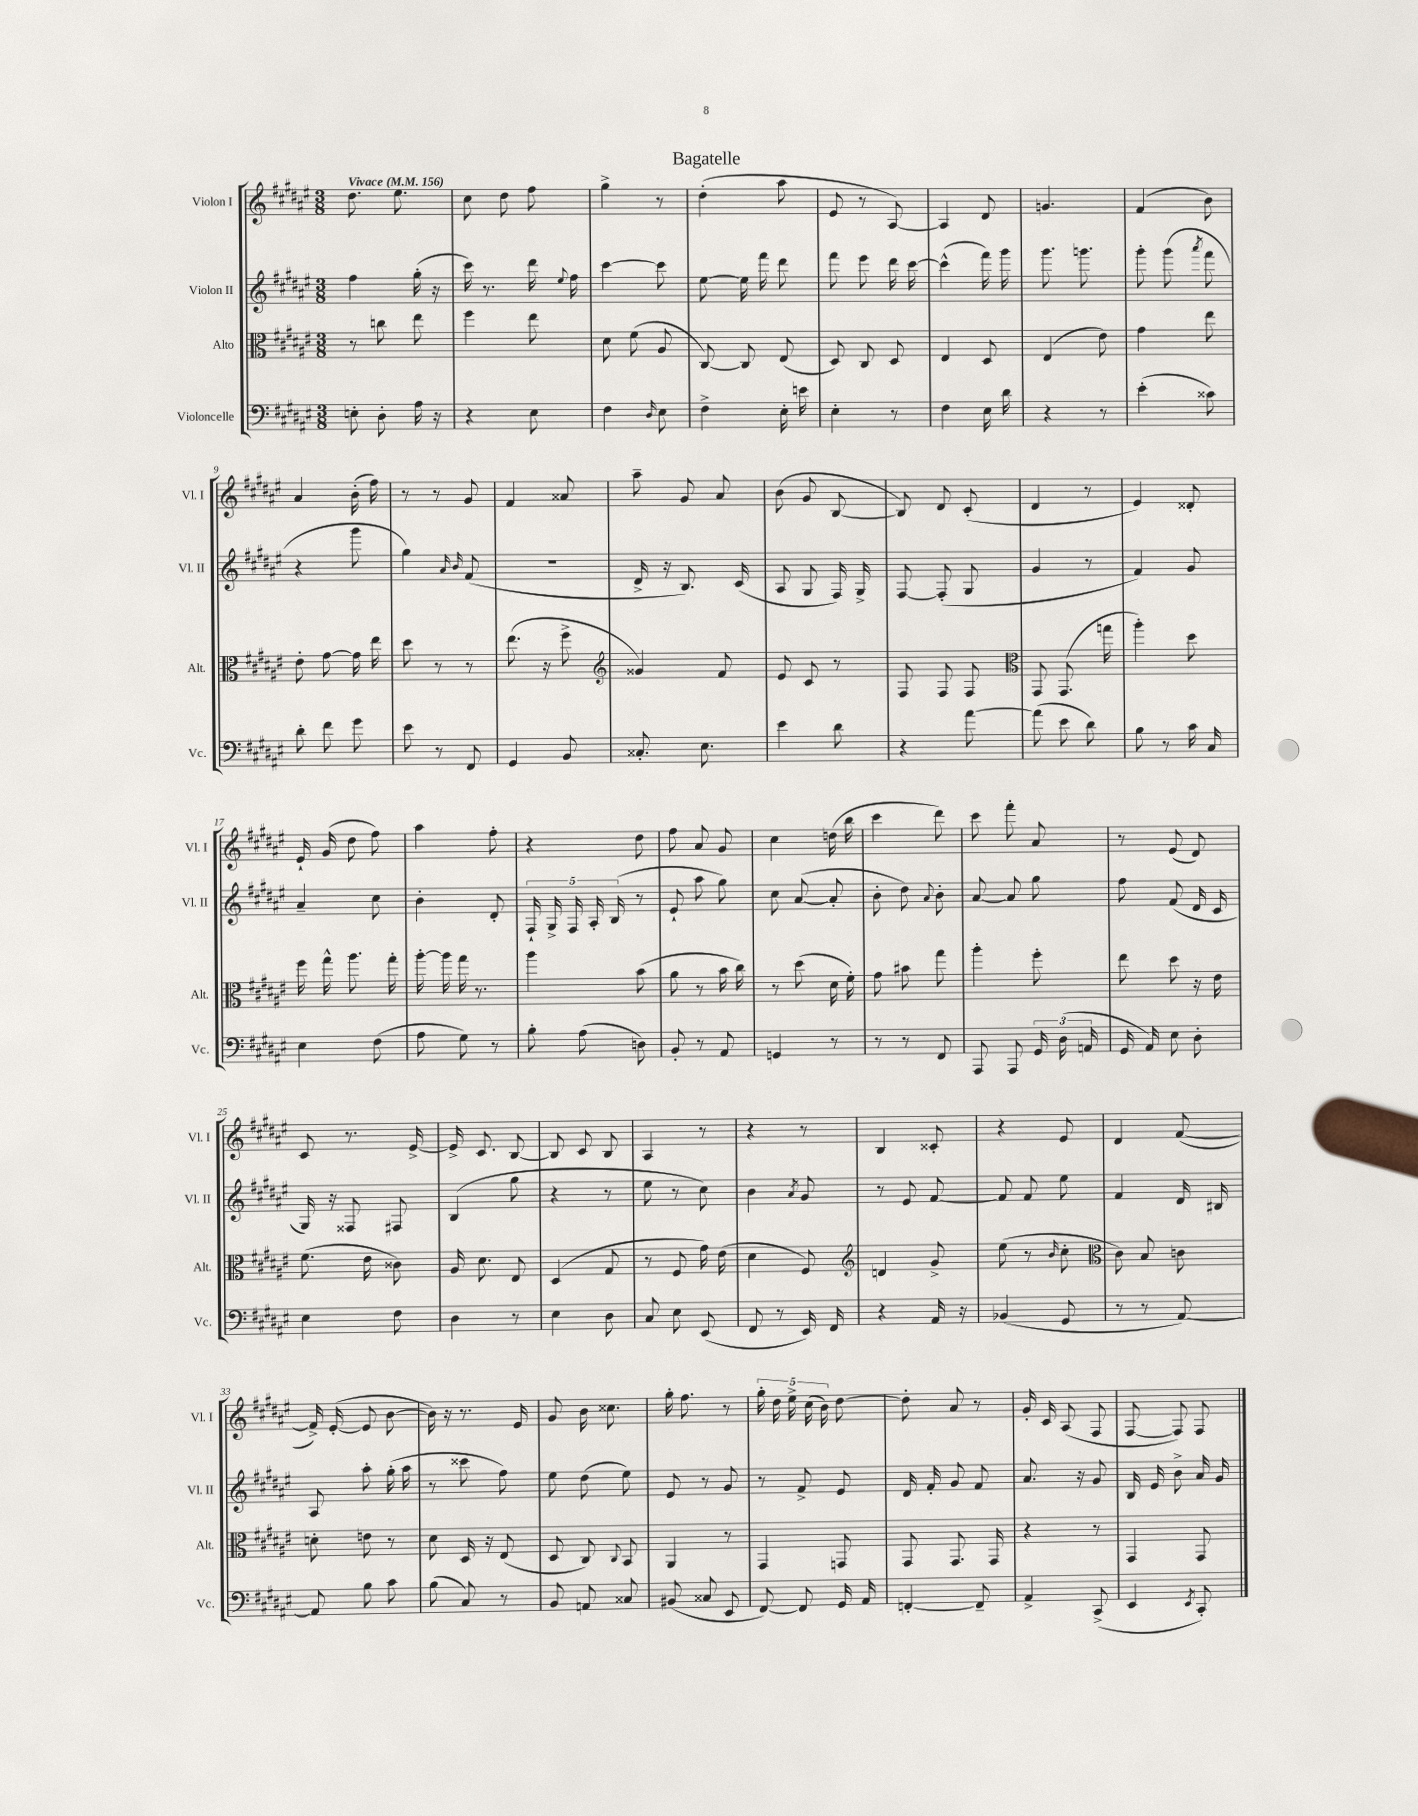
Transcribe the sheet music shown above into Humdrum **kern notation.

**kern	**kern	**kern	**kern
*part4	*part3	*part2	*part1
*staff4	*staff3	*staff2	*staff1
*I"Violoncelle	*I"Alto	*I"Violon II	*I"Violon I
*I'Vc.	*I'Alt.	*I'Vl. II	*I'Vl. I
*clefF4	*clefC3	*clefG2	*clefG2
*k[f#c#g#d#a#e#]	*k[f#c#g#d#a#e#]	*k[f#c#g#d#a#e#]	*k[f#c#g#d#a#e#]
*M3/8	*M3/8	*M3/8	*M3/8
*MM156	*MM156	*MM156	*MM156
=1	=1	=1	=1
!	!	!	!LO:TX:a:B:t=Vivace
8En'\	8r	4ff#\	8.dd#\
8D#'\	8ccn\	.	.
.	.	.	8.ee#\
16A#\	8ee#\	(16gg#'\	.
16r	.	16r	.
=2	=2	=2	=2
4r	4ff#\	16ccc#\)	8cc#\
.	.	8.r	.
.	.	.	8dd#\
8E#\	8ee#\	16ddd#\	8ff#\
.	.	8qqee#/	.
.	.	16ff#\	.
=3	=3	=3	=3
4F#\	8d#\	[4ccc#\	4gg#^\
.	(8f#\	.	.
16qqD#/	.	.	.
8E#\	8A#/	8ccc#\]	8r
=4	=4	=4	=4
4F#^\	[8C#/)	[8ee#\	(4dd#'\
.	8C#/]	16ee#\]	.
.	.	16fff#\	.
16E#'\	(8E#/	8ddd#\	8aa#\
16en\	.	.	.
=5	=5	=5	=5
4E#'\	8D#/)	8fff#\	8e#/
.	8C#/	8eee#\	8r
8r	8D#/	16ddd#\	[8A#/)
.	.	[16ccc#\	.
=6	=6	=6	=6
4F#\	4E#/	(4ccc#^^\]	4A#/]
16E#\	8D#/	16fff#\)	8d#/
16d#\	.	16ggg#\	.
=7	=7	=7	=7
4r	(4E#/	8.ggg#\	4.gn/
.	.	8.gggn\	.
8r	8e#\)	.	.
=8	=8	=8	=8
(4e#'\	4g#\	8ggg#'\	(4f#/
.	.	(8ggg#\	.
.	.	8qaaa#/	.
8c##X\)	8ee#\	8fff#\	8b\)
!!LO:LB:g=z
=9	=9	=9	=9
8d#'\	8e#'\	4r	4a#/
8f#\	[8g#\	.	.
8g#\	16g#\]	8ggg#\	(16b'\
.	16ee#\	.	16ff#\)
=10	=10	=10	=10
8e#\	8dd#\	4gg#\)	8r
8r	8r	.	8r
.	.	16qqa#/	.
.	.	16qqb/	.
8FF#/	8r	(8f#/	8g#/
=11	=11	=11	=11
4GG#/	(8.ee#\	4.r	4f#/
.	16r	.	.
8BB/	8ff#^\	.	8a##X/
=12	=12	=12	=12
*	*clefG2	*	*
8.C##X'/	4g##X/)	16d#^/	8aa#~\
.	.	16r	.
.	.	8.B/)	8g#/
8.E#\	.	.	.
.	8f#/	.	8a#/
.	.	(16c#/	.
=13	=13	=13	=13
4e#\	8e#/	8A#/	(8b\
.	8c#/	8G#/	8g#/
8d#\	8r	16F#/)	[8B/
.	.	16G#^/	.
=14	=14	=14	=14
4r	8F#/	[8F#/	8B/])
.	8F#/	(8F#'/]	8d#/
[8a#\	8F#/	8G#/	(8c#'/
=15	=15	=15	=15
*	*clefC3	*	*
(8a#\]	8GG#/	4g#/	4d#/
8e#\	(8.GG#/	.	.
8d#\)	.	8r	8r
.	16ggn\	.	.
=16	=16	=16	=16
8B\	4aa#'\)	4f#/)	4e#/)
8r	.	.	.
16c#\	8dd#\	8g#/	8d##X'/
16C#/	.	.	.
!!LO:LB:g=z
=17	=17	=17	=17
4E#\	16ff#\	4a#~/	16e#`/
.	16gg#^^\	.	(16g#/
.	8.aa#\	.	8dd#\
(8F#\	.	8cc#\	8ff#\)
.	16gg#'\	.	.
=18	=18	=18	=18
8A#\	[16aa#'\	4b'\	4aa#\
.	16aa#\]	.	.
8G#\)	16gg#\	.	.
.	8.r	.	.
8r	.	8d#'/	8ff#'\
=19	=19	=19	=19
8B'\	4aa#\	20F#`/	4r
.	.	20G#^/	.
.	.	20F#/	.
(8A#\	.	.	.
.	.	20A#'/	.
.	.	(20B/	.
8Dn\)	(8b\	8r	8dd#\
=20	=20	=20	=20
8BB'/	8a#\	8e#`/	8ff#\
8r	8r	8aa#\	8a#/
8AA#/	16b\	8gg#\)	8g#/
.	16cc#\)	.	.
=21	=21	=21	=21
4GGn/	8r	8cc#\	4cc#\
.	(8dd#\	([8a#/	.
8r	16d#\	8a#'/]	(16ddn\
.	16f#'\)	.	16bb\
=22	=22	=22	=22
8r	8g#\	8b'\	4ccc#\
8r	8b#X\	8dd#\)	.
.	.	8qqa#/	.
8FF#/	8gg#\	8b'\	8ddd#\)
=23	=23	=23	=23
8AAA#/	4aa#'\	[8a#/	8ccc#\
8AAA#/	.	8a#/]	8fff#'\
24GG#/	8ff#'\	8gg#\	8a#/
(24D#\	.	.	.
24AAn/	.	.	.
=24	=24	=24	=24
16GG#/	8ee#\	8ff#\	8r
16AA#/)	.	.	.
8E#\	8dd#\	(8f#/	(8e#/
8D#'\	16r	16d#/	8d#/)
.	16e#\	16c#/	.
!!LO:LB:g=z
=25	=25	=25	=25
4E#\	(8.f#\	16G#/)	8c#/
.	.	16r	.
.	.	8F##X/	8.r
.	16e#\	.	.
8F#\	8c##X\)	8F#X/	.
.	.	.	[16e#^/
=26	=26	=26	=26
4D#\	16A#/	(4B/	16e#^/]
.	8.d#\	.	8.c#/
8r	8E#/	8gg#\	[8B/
=27	=27	=27	=27
4E#\	(4D#/	4r	8B/]
.	.	.	8c#/
8D#\	8G#/	8r	8B/
=28	=28	=28	=28
8C#/	8r	8ee#\	4A#/
8E#\	8F#/	8r	.
(8EE#/	16g#\)	8cc#\)	8r
.	(16e#\	.	.
=29	=29	=29	=29
8FF#/	4d#\	4b\	4r
8r	.	.	.
.	.	8qa#/	.
16EE#/)	8F#/)	8g#/	8r
16FF#/	.	.	.
=30	=30	=30	=30
*	*clefG2	*	*
4r	4dn/	8r	4B/
.	.	8e#/	.
16AA#/	8g#^/	[8f#/	8c##X'/
16r	.	.	.
=31	=31	=31	=31
(4BB-X/	(8ee#\	8f#/]	4r
.	8r	8f#/	.
.	16qqb/	.	.
8GG#/	8cc#'\	8ee#\	8e#/
=32	=32	=32	=32
*	*clefC3	*	*
8r	8c#\)	4f#/	4d#/
8r	8B/	.	.
[8AA#/)	8cn\	16d#/	([8f#/
.	.	16B#X/	.
!!LO:LB:g=z
=33	=33	=33	=33
8AA#/]	8dn'\	8A#/	16f#^/])
.	.	.	([16e#'/
8B\	8en\	8aa#'\	8e#/]
8c#\	8r	(16gg#'\	[8b\
.	.	16aa#\	.
=34	=34	=34	=34
(8B\	8d#\	8r	16b\])
.	.	.	16r
8C#/)	16D#/	8ccc##X\	8.r
.	16r	.	.
8r	(8E#/	8ff#\)	.
.	.	.	16e#/
=35	=35	=35	=35
8BB/	8D#/	8ee#\	8g#/
8AAn/	8C#/)	(8dd#\	16b\
.	.	.	8.cc##X\
.	8qqC#/	.	.
8C##X/	8BB/	8ee#\)	.
=36	=36	=36	=36
(8BB#X/	4AA#/	8e#/	16gg#'\
.	.	.	8.ff#\
8C##X/	.	8r	.
8EE#/	8r	8g#/	8r
=37	=37	=37	=37
[8FF#/)	4GG#/	8r	20gg#'\
.	.	.	20dd#\
.	.	.	20ee#^\
8FF#/]	.	8f#^/	.
.	.	.	(20cc#\
.	.	.	20b\)
16GG#/	8GGn/	8e#/	[8dd#\
16AA#/	.	.	.
=38	=38	=38	=38
[4FFn'/	8GG#/	16d#/	8dd#'\]
.	.	16f#'/	.
.	8.GG#/	8g#/	8a#/
8FF~/]	.	8f#/	8r
.	16GG#/	.	.
=39	=39	=39	=39
4AA#^/	4r	8.a#/	16g#'/
.	.	.	16c#/
.	.	.	(8A#/
.	.	16r	.
(8CC#^/	8r	8g#/	8F#/
=40	=40	=40	=40
4EE#/	4GG#/	16B/	[8F#/
.	.	16e#/	.
.	.	8b^\	8F#/])
8qEE#/	.	.	.
8CC#'/)	8GG#/	16a#/	8F#/
.	.	16g#/	.
==	==	==	==
*-	*-	*-	*-
